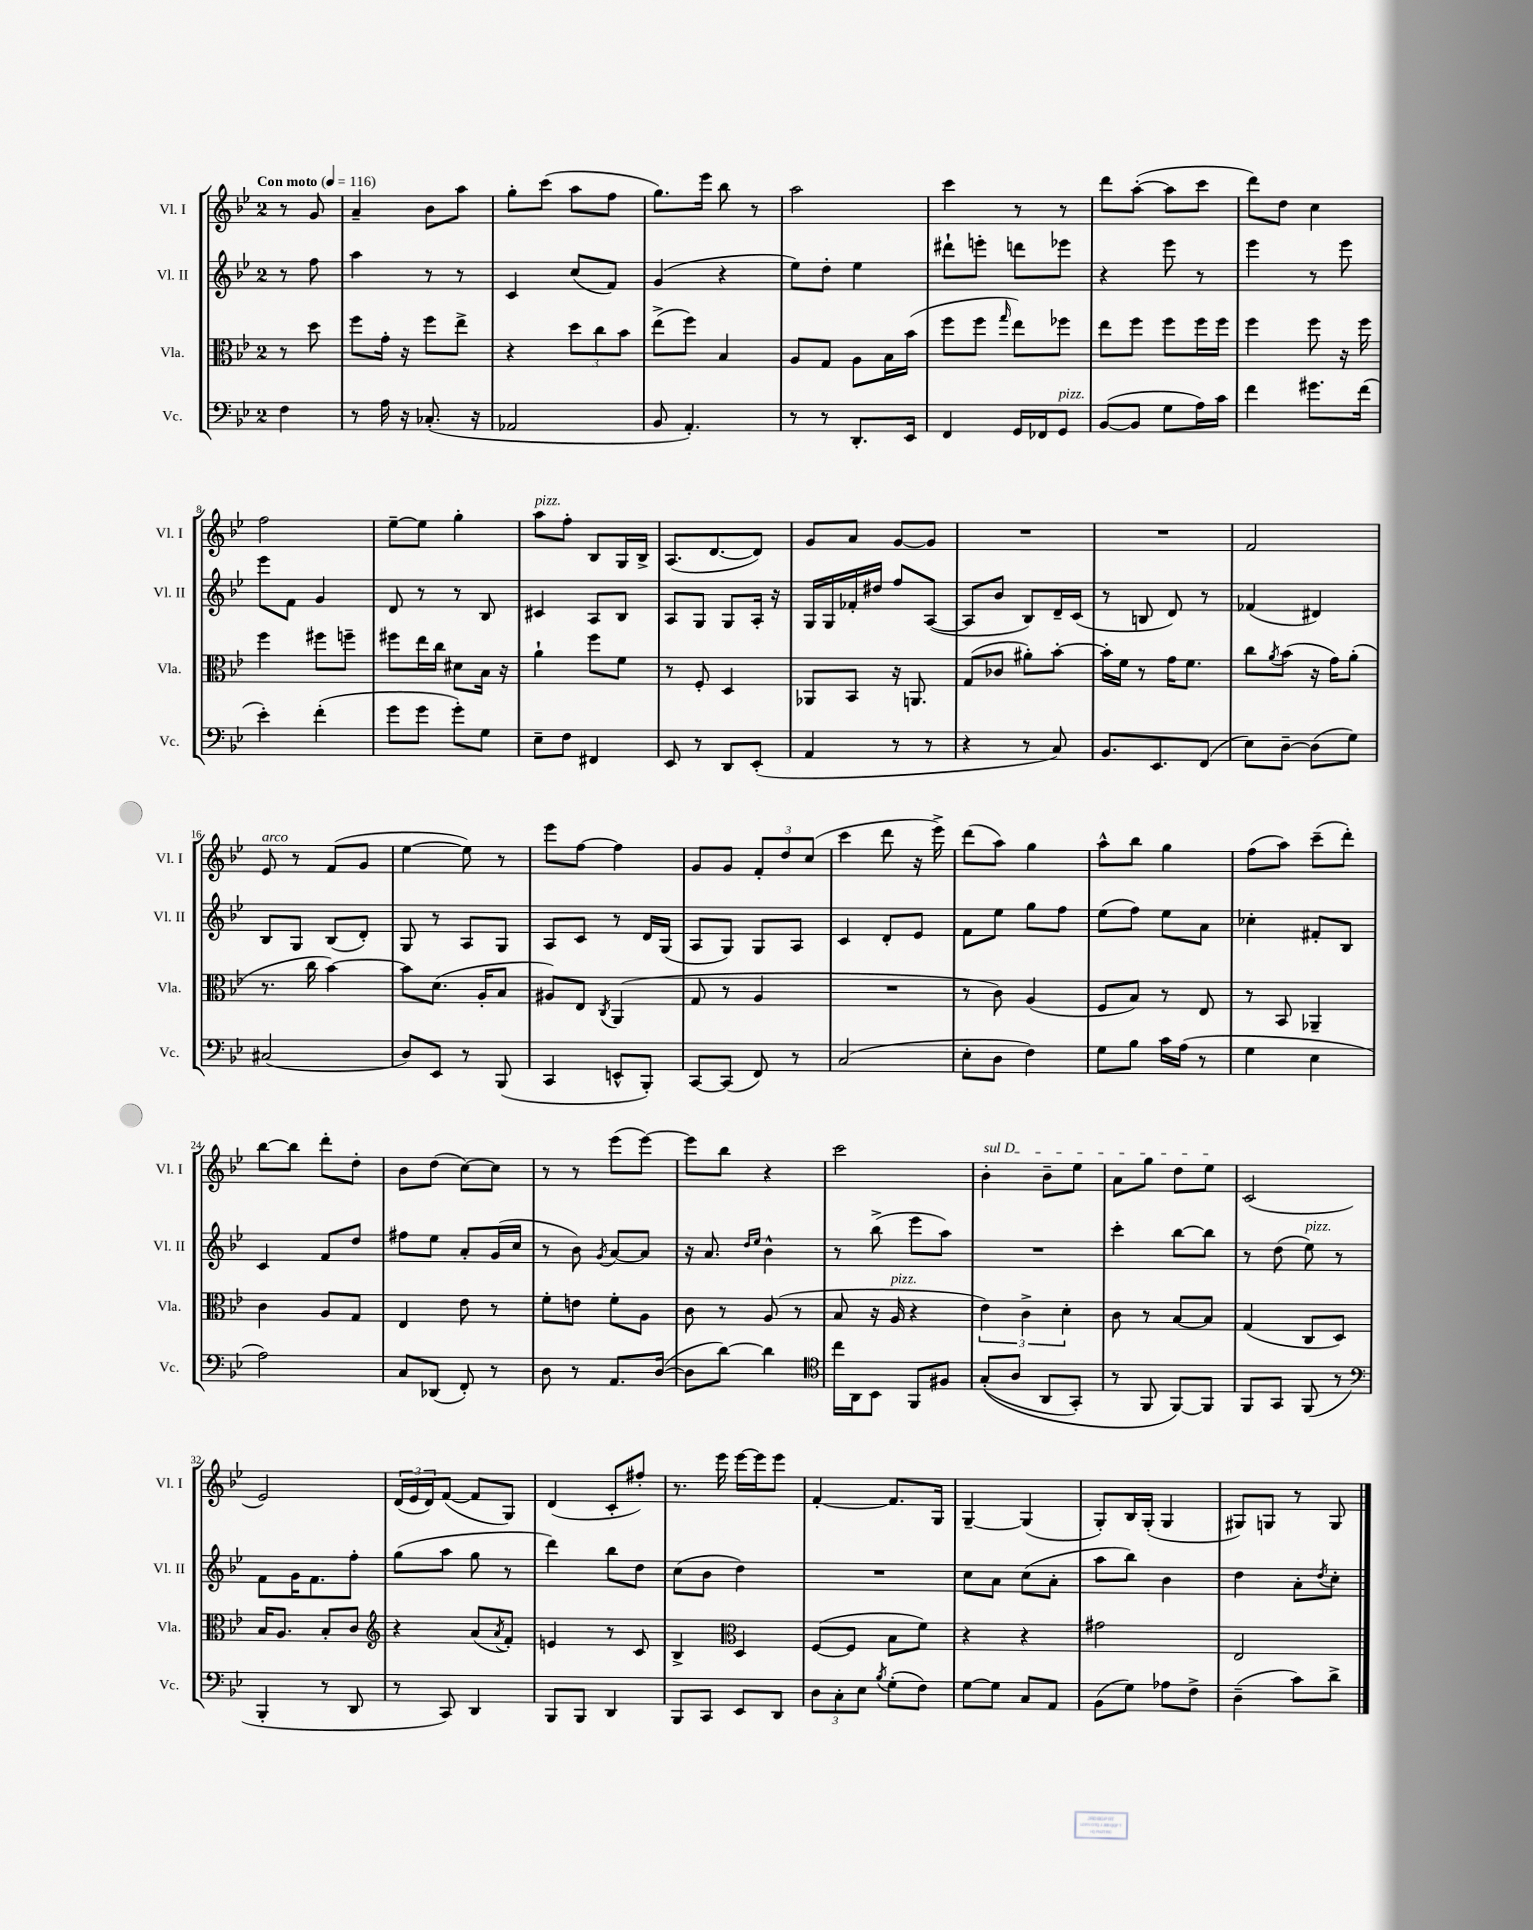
<<
\new StaffGroup <<
\new Staff = "s0" \with { instrumentName = "Vl. I" shortInstrumentName = "Vl. I" } {
    \clef treble \key bes \major \once \override Staff.TimeSignature.style = #'single-digit \time 2/4 \partial 4 \tempo "Con moto" 4 = 116
    r8 g'8 |
    a'4-- bes'8 a''8 |
    g''8-. c'''8( a''8 f''8 |
    g''8.) ees'''16 bes''8 r8 |
    a''2 |
    c'''4 r8 r8 |
    d'''8 a''8~-.( a''8 c'''8 |
    d'''8) d''8 c''4 |
    f''2 |
    ees''8~-- ees''8 g''4-. |
    a''8^\markup { \italic "pizz." } f''8-. bes8 g16 bes16-> |
    a8.( d'8.~ d'8) |
    g'8 a'8 g'8~ g'8 |
    R2 |
    R2 |
    f'2 |
    ees'8^\markup { \italic "arco" } r8 f'8( g'8 |
    ees''4~ ees''8) r8 |
    ees'''8 f''8~ f''4 |
    g'8 g'8 \tuplet 3/2 { f'8-. d''8 c''8( } |
    c'''4 d'''8 r16 ees'''16->) |
    d'''8( a''8) g''4 |
    a''8-^ bes''8 g''4 |
    f''8( a''8) c'''8--( d'''8-.) |
    bes''8~ bes''8 d'''8-. d''8-. |
    bes'8 d''8( c''8~) c''8 |
    r8 r8 ees'''8( ees'''8~) |
    ees'''8 bes''8 r4 |
    c'''2 |
    \once \override TextSpanner.bound-details.left.text = \markup { \italic "sul D" } bes'4-.\startTextSpan bes'8-- ees''8 |
    a'8 g''8 d''8 ees''8\stopTextSpan |
    c'2( |
    ees'2) |
    \tuplet 3/2 { d'16( ees'16 d'16) } f'8~( f'8 g8) |
    d'4( c'8-. fis''8-.) |
    r8. ees'''16 ees'''16~ ees'''16 ees'''8 |
    f'4~-. f'8. g16 |
    g4~-- g4( |
    g8-.) bes16 g16-.( g4 |
    gis8) g8 r8 g8 \bar "|." |
}
\new Staff = "s1" \with { instrumentName = "Vl. II" shortInstrumentName = "Vl. II" } {
    \clef treble \key bes \major \once \override Staff.TimeSignature.style = #'single-digit \time 2/4 \partial 4
    r8 f''8 |
    a''4 r8 r8 |
    c'4 c''8( f'8) |
    g'4( r4 |
    ees''8) d''8-. ees''4 |
    dis'''8-! e'''8-. d'''8 ees'''8 |
    r4 ees'''8 r8 |
    ees'''4 r8 ees'''8 |
    ees'''8 f'8 g'4 |
    d'8 r8 r8 bes8 |
    cis'4 a8 bes8 |
    a8 g8 g8 a16-. r16 |
    g16 g16 fes'16-. dis''16 f''8 a8~( |
    a8 bes'8 bes8) d'16-- c'16( |
    r8 b8 d'8) r8 |
    fes'4( dis'4) |
    bes8 g8 bes8( d'8-.) |
    g8 r8 a8 g8 |
    a8 c'8 r8 d'16 g16( |
    a8 g8) g8 a8 |
    c'4 d'8-. ees'8 |
    f'8 ees''8 g''8 f''8 |
    ees''8( f''8) ees''8 a'8 |
    ces''4-. fis'8-. bes8 |
    c'4 f'8 d''8 |
    fis''8 ees''8 a'8-. g'16( c''16 |
    r8 bes'8) \acciaccatura { g'8 } a'8~ a'8 |
    r16 a'8. \grace { d''16 ees''16 } bes'4-^ |
    r8 bes''8->( ees'''8 a''8) |
    R2 |
    c'''4-. bes''8~ bes''8 |
    r8 d''8( ees''8^\markup { \italic "pizz." }) r8 |
    f'8 g'16 f'8. f''8-. |
    g''8( a''8 g''8 r8 |
    d'''4) bes''8 d''8 |
    c''8( bes'8 d''4) |
    R2 |
    c''8 a'8 c''8( a'8-. |
    a''8 bes''8) bes'4 |
    d''4 a'8-. \acciaccatura { d''8 } c''8-. \bar "|." |
}
\new Staff = "s2" \with { instrumentName = "Vla." shortInstrumentName = "Vla." } {
    \clef alto \key bes \major \once \override Staff.TimeSignature.style = #'single-digit \time 2/4 \partial 4
    r8 d''8 |
    f''8 g'16-. r16 f''8 ees''8-> |
    r4 \tuplet 3/2 { d''8 c''8 bes'8 } |
    ees''8->( f''8) bes4 |
    a8 g8 a8 bes16 bes'16( |
    f''8 f''8 \grace { g''16 } ees''8) fes''8 |
    ees''8 f''8 f''8 f''16 f''16 |
    f''4 f''8 r16 f''16 |
    f''4 fis''8 f''8-- |
    fis''8 ees''16 c''16 dis'8 bes16 r16 |
    a'4-! f''8 f'8 |
    r8 f8-. d4 |
    aes,8 bes,8 r16 a,8. |
    g8( ces'8 ais'8-.) bes'8~-. |
    bes'16-. f'16 r8 g'16 f'8. |
    c''8 \acciaccatura { a'8 } bes'8( r16 g'16) a'8-.( |
    r8. c''16 bes'4~) |
    bes'8 d'8.( a16-. bes8 |
    ais8) ees8 \acciaccatura { c8 } a,4( |
    g8 r8 a4 |
    R2 |
    r8 c'8) a4( |
    f8 bes8) r8 ees8 |
    r8 bes,8 aes,4-- |
    c'4 a8 g8 |
    ees4 ees'8 r8 |
    f'8-. e'8 f'8-. a8 |
    c'8 r8 a8( r8 |
    bes8 r16 a16^\markup { \italic "pizz." } r4 |
    \tuplet 3/2 { ees'4) c'4-> d'4-. } |
    c'8 r8 bes8~ bes8 |
    g4( c8 d8) |
    bes16 a8. bes8-. c'8 |
    \clef treble r4 a'8( \acciaccatura { a'8 } f'8-.) |
    e'4 r8 c'8 |
    bes4-> \clef alto d4 |
    f8~( f8 bes8 f'8) |
    r4 r4 |
    gis'2 |
    ees2 \bar "|." |
}
\new Staff = "s3" \with { instrumentName = "Vc." shortInstrumentName = "Vc." } {
    \clef bass \key bes \major \once \override Staff.TimeSignature.style = #'single-digit \time 2/4 \partial 4
    f4 |
    r8 a16 r16 ces8.-.( r16 |
    aes,2 |
    bes,8 a,4.-.) |
    r8 r8 d,8.-. ees,16 |
    f,4 g,16 fes,16 g,8^\markup { \italic "pizz." } |
    bes,8~( bes,8 g8 a16) c'16 |
    f'4 gis'8. f'16( |
    ees'4-.) f'4-.( |
    g'8 g'8 g'8-.) g8 |
    ees8-- f8 fis,4 |
    ees,8 r8 d,8 ees,8-.( |
    a,4 r8 r8 |
    r4 r8 c8) |
    bes,8. ees,8. f,8( |
    ees8) d8~-- d8( g8) |
    cis2( |
    d8) ees,8 r8 bes,,8( |
    c,4 e,8-^ bes,,8-.) |
    c,8~ c,8( f,8) r8 |
    c2( |
    ees8-. d8 f4) |
    g8 bes8 c'16 a16( r8 |
    g4 ees4 |
    a2) |
    c8 des,8( f,8-.) r8 |
    d8 r8 a,8. d16~( |
    d8 d'8~) d'4 |
    \clef tenor c''16 a,16 bes,8 f,8 fis8 |
    g8-.(\( a8 a,8 g,8-.) |
    r8 f,8 f,8~\) f,8 |
    f,8 g,8 f,8( r8 |
    \clef bass bes,,4-. r8 d,8 |
    r8 c,8) d,4 |
    bes,,8 bes,,8 d,4 |
    bes,,8 c,8 ees,8 d,8 |
    \tuplet 3/2 { d8 c8-. ees8 } \acciaccatura { bes8 } g8-.( f8) |
    g8~ g8 c8 a,8 |
    bes,8( g8) aes8 f8-> |
    d4--( c'8) d'8-> \bar "|." |
}
>>
>>
